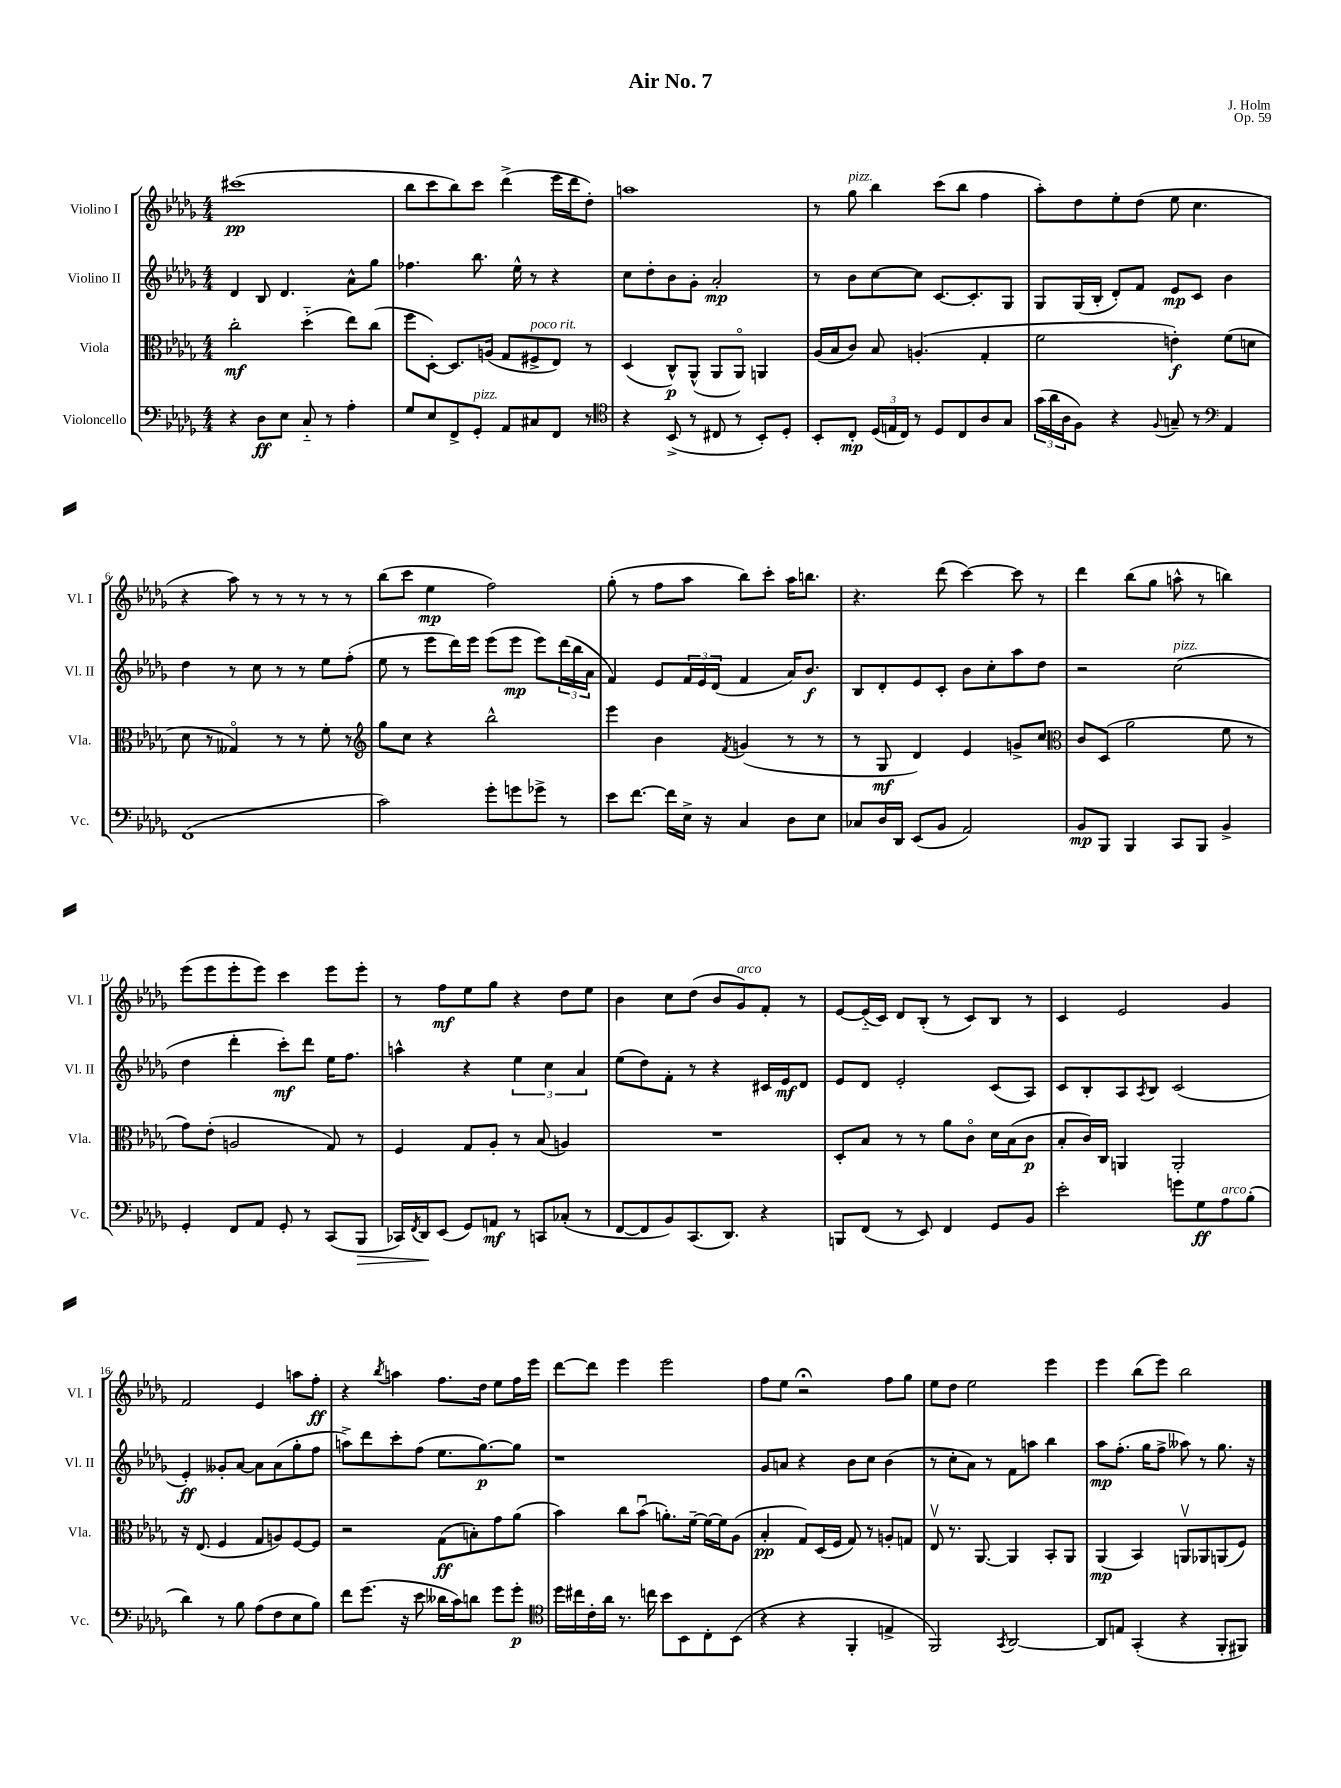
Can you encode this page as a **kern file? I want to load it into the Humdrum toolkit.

**kern	**dynam	**kern	**dynam	**kern	**dynam	**kern	**dynam
*part4	*part4	*part3	*part3	*part2	*part2	*part1	*part1
*staff4	*staff4	*staff3	*staff3	*staff2	*staff2	*staff1	*staff1
*I"Violoncello	*	*I"Viola	*	*I"Violino II	*	*I"Violino I	*
*I'Vc.	*	*I'Vla.	*	*I'Vl. II	*	*I'Vl. I	*
*clefF4	*	*clefC3	*	*clefG2	*	*clefG2	*
*k[b-e-a-d-g-]	*	*k[b-e-a-d-g-]	*	*k[b-e-a-d-g-]	*	*k[b-e-a-d-g-]	*
*M4/4	*	*M4/4	*	*M4/4	*	*M4/4	*
=1	=1	=1	=1	=1	=1	=1	=1
4r	.	2cc'\	mf	4d-/	.	(1ccc#X	pp
8D-\L	ff	.	.	8B-/	.	.	.
8E-\J	.	.	.	4.d-/	.	.	.
8C/	.	(4dd-\	.	.	.	.	.
8r	.	.	.	.	.	.	.
4A-'\	.	8ee-\L)	.	8a-^^\L	.	.	.
.	.	(8cc\J	.	8gg-\J	.	.	.
=2	=2	=2	=2	=2	=2	=2	=2
8G-/L	.	8ff\L	.	4.ff-X\	.	8bb-\L	.
8E-/	.	[8D-'\J)	.	.	.	8ccc\	.
8FF^/	.	8.D-/L]	.	.	.	8bb-\)	.
!LO:TX:a:i:t=pizz.	!	!	!	!	!	!	!
8GG-'/J	.	.	.	8.bb-\	.	8ccc\J	.
.	.	(16An/Jk	.	.	.	.	.
8AA-/L	.	8G-/L	.	.	.	(4ddd-^\	.
.	.	.	.	16ee-^^\	.	.	.
!	!	!LO:TX:a:i:t=poco rit.	!	!	!	!	!
8C#X/	.	8F#X^/	.	8r	.	.	.
8FF/J	.	8E-/J)	.	4r	.	16eee-\LL	.
.	.	.	.	.	.	16ddd-\J	.
8r	.	8r	.	.	.	8dd-'\J)	.
=3	=3	=3	=3	=3	=3	=3	=3
*clefC4	*	*	*	*	*	*	*
4r	.	(4D-/	.	8cc\L	.	1aan	.
.	.	.	.	8dd-'\	.	.	.
(8BB-^/	.	8C^^/L)	p	8b-\	.	.	.
8r	.	(8AA-^^/J	.	8g-'\J	.	.	.
8C#X/	.	8AA-/L	.	2a-'/	mp	.	.
8r	.	8AA-/J)	.	.	.	.	.
8BB-'/L)	.	4AAn/	.	.	.	.	.
8D-'/J	.	.	.	.	.	.	.
=4	=4	=4	=4	=4	=4	=4	=4
8BB-'/L	.	(16A-/LL	.	8r	.	8r	.
.	.	16B-/J	.	.	.	.	.
!	!	!	!	!	!	!LO:TX:a:i:t=pizz.	!
8C'/J	mp	8c/J)	.	8b-\L	.	8gg-\	.
(24D-/LL	.	8B-/	.	[8cc\	.	4bb-\	.
24En/	.	.	.	.	.	.	.
24C/JJ)	.	.	.	.	.	.	.
8r	.	(4.An'/	.	8cc\J]	.	.	.
8D-/L	.	.	.	[8.c/L	.	(8ccc\L	.
8C/	.	.	.	.	.	8bb-\J	.
.	.	.	.	8.c'/]	.	.	.
8A-/	.	4G-'/	.	.	.	4ff\	.
8G-/J	.	.	.	8G-/J	.	.	.
=5	=5	=5	=5	=5	=5	=5	=5
(24g-\LL	.	2f\	.	8G-/L	.	8aa-'\L)	.
24a-\	.	.	.	.	.	.	.
24A-\J	.	.	.	.	.	.	.
8F\J)	.	.	.	(16G-/L	.	8dd-\	.
.	.	.	.	16B-'/JJ	.	.	.
4r	.	.	.	8d-'/L)	.	8ee-'\	.
.	.	.	.	8f/J	.	(8dd-\J	.
8qqF/	.	.	.	.	.	.	.
8Gn~/	.	4en'\)	f	8e-/L	mp	8ee-\	.
8r	.	.	.	8c/J	.	4.cc\	.
*clefF4	*	*	*	*	*	*	*
4AA-/	.	(8f\L	.	4b-\	.	.	.
.	.	8dn\J	.	.	.	.	.
!!LO:LB:g=z
=6	=6	=6	=6	=6	=6	=6	=6
(1FF	.	8d-\	.	4dd-\	.	4r	.
.	.	8r	.	.	.	.	.
.	.	4G--X/)	.	8r	.	8aa-\)	.
.	.	.	.	8cc\	.	8r	.
.	.	8r	.	8r	.	8r	.
.	.	8r	.	8r	.	8r	.
.	.	8f'\	.	8ee-\L	.	8r	.
.	.	8r	.	(8ff'\J	.	8r	.
=7	=7	=7	=7	=7	=7	=7	=7
*	*	*clefG2	*	*	*	*	*
2c\)	.	8gg-\L	.	8ee-\	.	(8bb-\L	.
.	.	8cc\J	.	8r	.	8ccc\J	.
.	.	4r	.	8eee-\L	.	4ee-\	mp
.	.	.	.	16ddd-\L)	.	.	.
.	.	.	.	16eee-\JJ	.	.	.
8g-'\L	.	2bb-^^\	.	(8eee-\L	.	2ff\)	.
8gn\	.	.	.	8eee-\J	mp	.	.
8g-X^\J	.	.	.	8eee-\L)	.	.	.
8r	.	.	.	(24ddd-\L	.	.	.
.	.	.	.	24bb-\	.	.	.
.	.	.	.	24a-\JJ	.	.	.
=8	=8	=8	=8	=8	=8	=8	=8
8e-\L	.	4eee-\	.	4f/)	.	(8gg-'\	.
[8.f\J	.	.	.	.	.	8r	.
.	.	4b-\	.	8e-/L	.	8ff\L	.
16f\LL]	.	.	.	.	.	.	.
16E-^\JJ	.	.	.	24f/L	.	8aa-\J	.
.	.	.	.	24e-/	.	.	.
16r	.	.	.	.	.	.	.
.	.	.	.	(24d-/JJ	.	.	.
.	.	8qf/	.	.	.	.	.
4C/	.	(4gn/	.	4f/	.	8bb-\L)	.
.	.	.	.	.	.	8ccc'\J	.
8D-\L	.	8r	.	16a-/KL)	.	16aa-\KL	.
.	.	.	.	8.b-/J	f	8.bbn\J	.
8E-\J	.	8r	.	.	.	.	.
=9	=9	=9	=9	=9	=9	=9	=9
8C-X/L	.	8r	.	8B-/L	.	4.r	.
16D-/L	.	8G-/	mf	8d-'/	.	.	.
16DD-/JJ	.	.	.	.	.	.	.
(8EE-/L	.	4d-/)	.	8e-/	.	.	.
8BB-/J	.	.	.	8c'/J	.	(8ddd-\	.
2AA-/)	.	4e-/	.	8b-\L	.	[4ccc\)	.
.	.	.	.	8cc'\	.	.	.
.	.	8gn^/L	.	8aa-\	.	8ccc\]	.
.	.	8cc/J	.	8dd-\J	.	8r	.
=10	=10	=10	=10	=10	=10	=10	=10
*	*	*clefC3	*	*	*	*	*
8BB-/L	mp	8c/L	.	2r	.	4ddd-\	.
8BBB-/J	.	(8D-/J	.	.	.	.	.
4BBB-/	.	2a-\	.	.	.	(8bb-\L	.
.	.	.	.	.	.	8gg-\J	.
!	!	!	!	!LO:TX:a:i:t=pizz.	!	!	!
8CC/L	.	.	.	(2cc\	.	8aan^^\	.
8BBB-/J	.	.	.	.	.	8r	.
4BB-^/	.	8f\	.	.	.	4bbn\)	.
.	.	8r	.	.	.	.	.
!!LO:LB:g=z
=11	=11	=11	=11	=11	=11	=11	=11
4GG-'/	.	8g-\L)	.	4dd-\	.	(8eee-\L	.
.	.	(8e-'\J	.	.	.	8eee-\	.
8FF/L	.	2An/	.	4ddd-'\	.	8eee-'\	.
8AA-/J	.	.	.	.	.	8eee-\J)	.
8GG-'/	.	.	.	8ccc'\L)	mf	4ccc\	.
8r	.	.	.	8ddd-\J	.	.	.
(8CC/L	.	8G-/)	.	16ee-\KL	.	8eee-\L	.
.	.	.	.	8.ff\J	.	.	.
!	!LO:HP:b	!	!	!	!	!	!
8BBB-/J	>	8r	.	.	.	8eee-'\J	.
=12	=12	=12	=12	=12	=12	=12	=12
16CC-X/LL)	.	4F/	.	4aan^^\	.	8r	.
8qFF/	.	.	.	.	.	.	.
16DD-/J	.	.	.	.	.	.	.
(8EE-/J	]	.	.	.	.	8ff\L	mf
8GG-/L)	.	8G-/L	.	4r	.	8ee-\	.
8AAn/J	mf	8A-'/J	.	.	.	8gg-\J	.
8r	.	8r	.	6ee-\	.	4r	.
8CCn/L	.	(8B-/	.	.	.	.	.
.	.	.	.	6cc\	.	.	.
(8C-X'/J	.	4An/)	.	.	.	8dd-\L	.
.	.	.	.	6a-/	.	.	.
8r	.	.	.	.	.	8ee-\J	.
=13	=13	=13	=13	=13	=13	=13	=13
[8FF/L	.	1r	.	(8ee-\L	.	4b-\	.
8FF/]	.	.	.	8dd-\)	.	.	.
8BB-/)	.	.	.	8f'\J	.	8cc\L	.
(8.CC/	.	.	.	8r	.	(8dd-\J	.
.	.	.	.	4r	.	8b-/L	.
8.DD-/J)	.	.	.	.	.	.	.
!	!	!	!	!	!	!LO:TX:a:i:t=arco	!
.	.	.	.	.	.	8g-/)	.
4r	.	.	.	16c#X/LL	.	8f'/J	.
.	.	.	.	16e-/J	mf	.	.
.	.	.	.	8d-/J	.	8r	.
=14	=14	=14	=14	=14	=14	=14	=14
8BBBn/L	.	8D-'/L	.	8e-/L	.	[8e-/L	.
(8FF/J	.	8B-/J	.	8d-/J	.	(16e-/L]	.
.	.	.	.	.	.	16c/JJ)	.
8r	.	8r	.	2e-'/	.	8d-/L	.
8EE-/)	.	8r	.	.	.	(8B-'/J	.
4FF/	.	8a-\L	.	.	.	8r	.
.	.	8c\J	.	.	.	8c/L)	.
8GG-/L	.	16d-\LL	.	(8c/L	.	8B-/J	.
.	.	(16B-\J	.	.	.	.	.
8BB-/J	.	8c\J	p	8A-/J)	.	8r	.
=15	=15	=15	=15	=15	=15	=15	=15
2e-'\	.	8B-'/L	.	8c/L	.	4c/	.
.	.	16c/L)	.	8B-'/	.	.	.
.	.	16C/JJ	.	.	.	.	.
.	.	4AAn/	.	8A-/	.	2e-/	.
.	.	.	.	8qA-/	.	.	.
.	.	.	.	8B-/J	.	.	.
8gn\L	.	2AA'/	.	(2c/	.	.	.
8G-\	ff	.	.	.	.	.	.
!LO:TX:a:i:t=arco	!	!	!	!	!	!	!
8A-\	.	.	.	.	.	4g-/	.
(8B-'\J	.	.	.	.	.	.	.
!!LO:LB:g=z
=16	=16	=16	=16	=16	=16	=16	=16
4d-\)	.	16r	.	4e-'/)	ff	2f/	.
.	.	(8.E-/	.	.	.	.	.
8r	.	4F/	.	8g--X'/L	.	.	.
8B-\	.	.	.	[8a-/J	.	.	.
(8A-\L	.	8G-/L	.	8a-\L]	.	4e-/	.
8F\	.	8An/)	.	(8a-\	.	.	.
8E-\	.	[8F/	.	8gg-'\	.	8aan\L	.
8B-\J)	.	8F/J]	.	8ff\J	.	8ff'\J	ff
=17	=17	=17	=17	=17	=17	=17	=17
8f\L	.	2r	.	8aan^\L)	.	4r	.
(8.g-\J	.	.	.	8ddd-\	.	.	.
.	.	.	.	.	.	8qbb-/	.
.	.	.	.	8ccc'\	.	4aan\	.
16r	.	.	.	.	.	.	.
8e-\	.	.	.	(8ff\J	.	.	.
16d--X\LL	.	(8G-\L	ff	8.ee-\L	.	8.ff\L	.
16c\J)	.	.	.	.	.	.	.
8dn\J	.	8Bn'\)	.	.	.	.	.
.	.	.	.	[8.gg-\)	p	16dd-\Jk	.
8g-\L	.	8g-\	.	.	.	8ee-\L	.
8g-'\J	p	(8a-\J	.	8gg-\J]	.	16ff\L	.
.	.	.	.	.	.	16eee-\JJ	.
=18	=18	=18	=18	=18	=18	=18	=18
*clefC4	*	*	*	*	*	*	*
16dd-\LL	.	4b-\)	.	1r	.	[8ddd-\L	.
16cc#X\	.	.	.	.	.	.	.
16c'\	.	.	.	.	.	8ddd-\J]	.
16a-\JJ	.	.	.	.	.	.	.
8.r	.	8cc\L	.	.	.	4eee-\	.
.	.	(8b-u\J	.	.	.	.	.
16ccn\	.	.	.	.	.	.	.
8b-\L	.	8.an'\L)	.	.	.	2eee-\	.
8BB-\	.	.	.	.	.	.	.
.	.	[16f~\Jk	.	.	.	.	.
8C'\	.	16f\LL_	.	.	.	.	.
.	.	16f\J]	.	.	.	.	.
(8BB-\J	.	(8A-\J	.	.	.	.	.
=19	=19	=19	=19	=19	=19	=19	=19
4r	.	4B-'/	pp	8g-/L	.	8ff\L	.
.	.	.	.	8an/J	.	8ee-\J	.
4r	.	8G-/L)	.	4r	.	2r;<	.
.	.	(16D-/L	.	.	.	.	.
.	.	16F/JJ	.	.	.	.	.
4FF'/	.	8G-/)	.	8b-\L	.	.	.
.	.	8r	.	8cc\J	.	.	.
4En^/	.	8An'/L	.	(4b-\	.	8ff\L	.
.	.	8Gn/J	.	.	.	8gg-\J	.
=20	=20	=20	=20	=20	=20	=20	=20
2FF/)	.	8E-v/	.	8r	.	8ee-\L	.
.	.	8.r	.	8cc'\L	.	8dd-\J	.
.	.	.	.	8a-\J)	.	2ee-\	.
.	.	[8.AA-/	.	.	.	.	.
.	.	.	.	8r	.	.	.
8qGG-/	.	.	.	.	.	.	.
[2AA-/	.	4AA-/]	.	8f\L	.	.	.
.	.	.	.	8aan\J	.	.	.
.	.	8BB-'/L	.	4bb-\	.	4eee-\	.
.	.	8AA-/J	.	.	.	.	.
=21	=21	=21	=21	=21	=21	=21	=21
8AA-/L]	.	(4AA-/	mp	8aa-\L	mp	4eee-\	.
8En/J	.	.	.	(8.ff'\J	.	.	.
(4GG-'/	.	4BB-/)	.	.	.	(8bb-\L	.
.	.	.	.	16gg-\KL	.	.	.
.	.	.	.	8ff^\J	.	8eee-\J)	.
4r	.	8AAnv/L	.	8aa--X\)	.	2bb-\	.
.	.	8AA-X/	.	8r	.	.	.
8FF'/L	.	(8AAn/	.	8.gg-\	.	.	.
8FF#X/J)	.	8F/J)	.	.	.	.	.
.	.	.	.	16r	.	.	.
==	==	==	==	==	==	==	==
*-	*-	*-	*-	*-	*-	*-	*-
